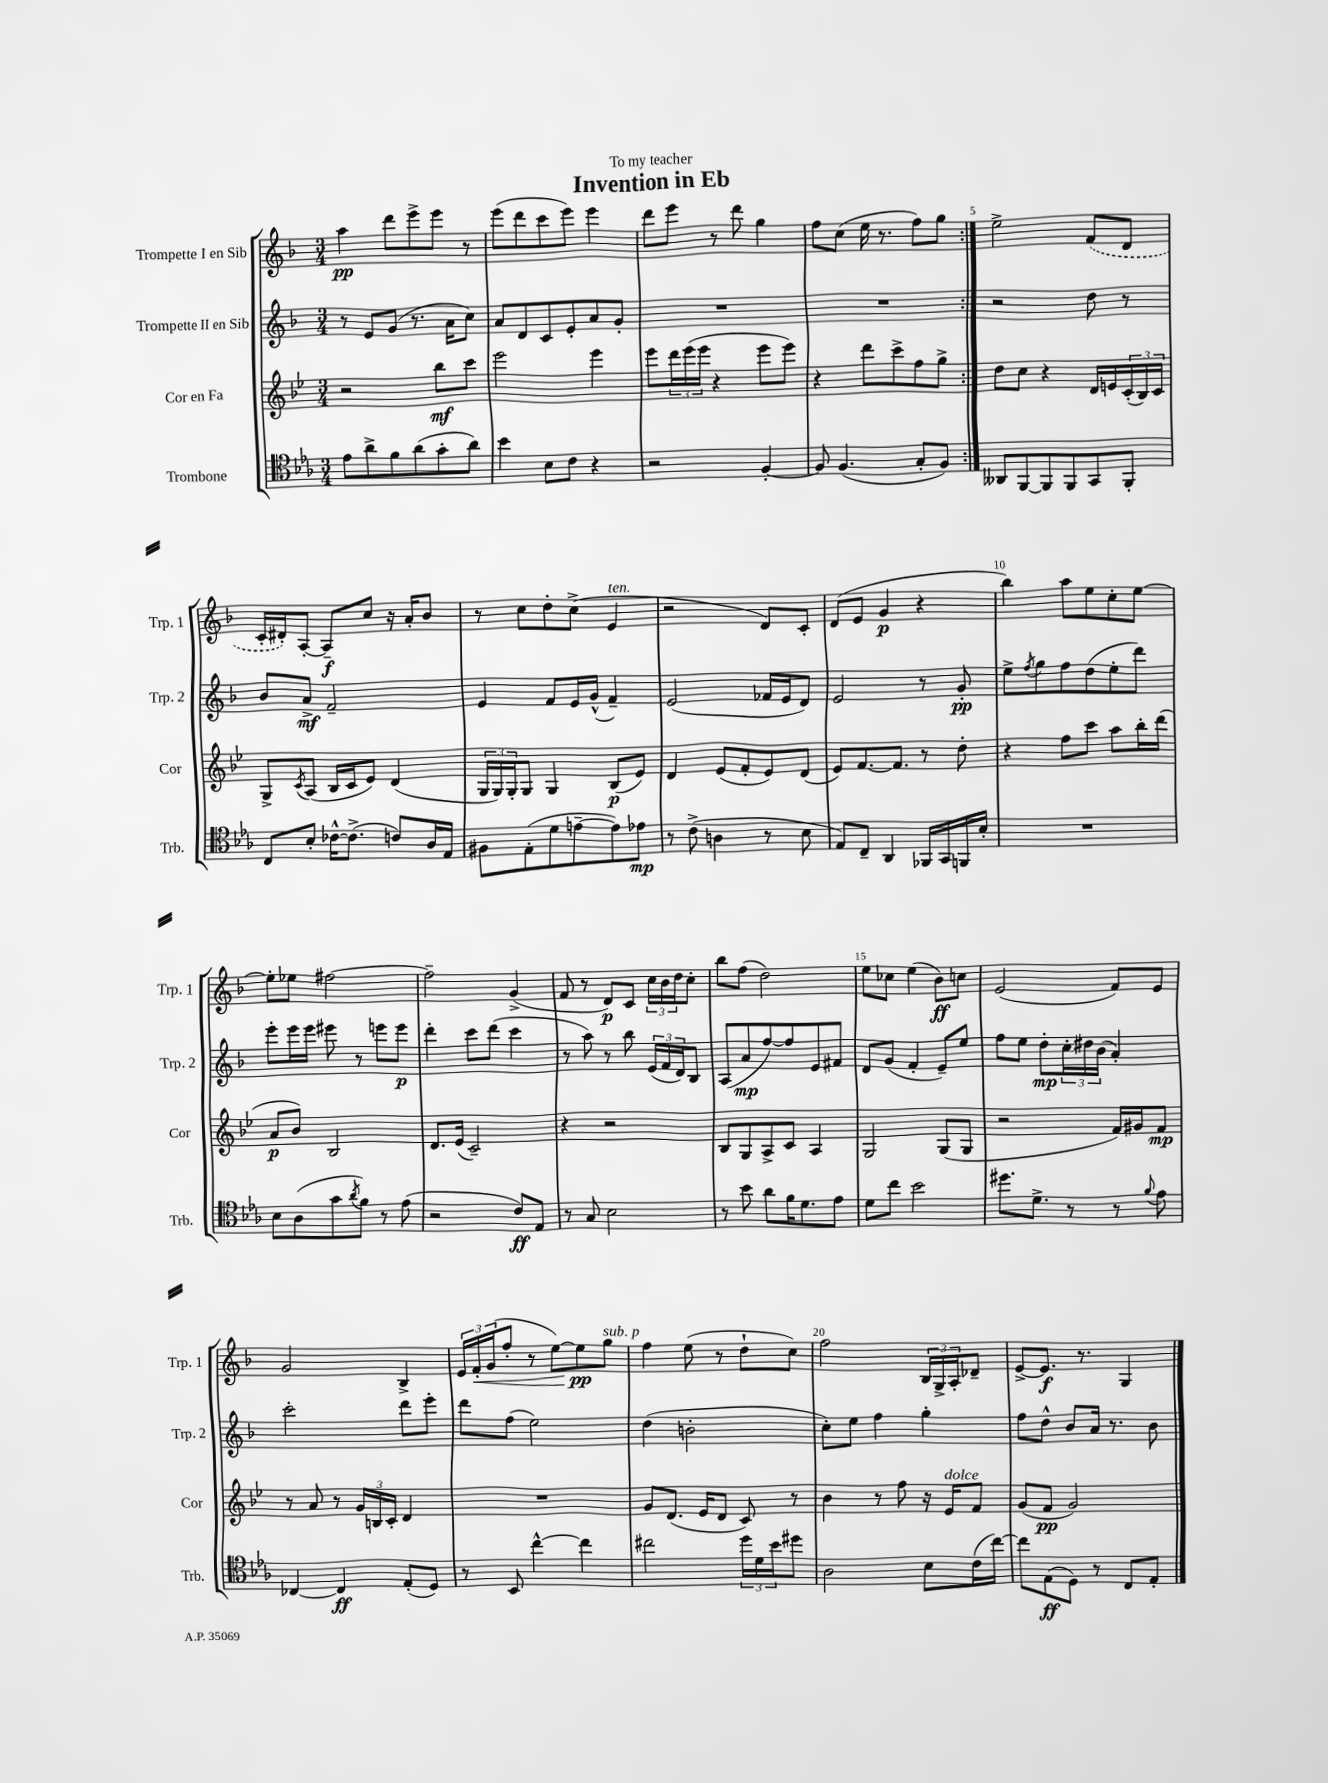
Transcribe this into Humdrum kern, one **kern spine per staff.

**kern	**kern	**kern	**kern
*staff4	*staff3	*staff2	*staff1
*clefC4	*clefG2	*clefG2	*clefG2
*k[b-e-a-]	*k[b-e-]	*k[b-]	*k[b-]
*M3/4	*M3/4	*M3/4	*M3/4
8e-\L	2r	8r	4aa\
8a-^\	.	8e/L	.
8f\	.	(8g/J	8ddd\L
(8a-\	.	8.r	8eee^\
8g'\	8bb-\L	.	8eee\J
.	.	16a\LK	.
8a-\J)	8ccc\J	8cc\J)	8r
=	=	=	=
4b-\	2eee-\	8a/L	(8eee\L
.	.	8d/	8ddd\
8B-\L	.	8c/	8ccc\
8c\J	.	8e'/	8eee\J)
4r	4eee-\	8a/	4eee\
.	.	8g'/J	.
=	=	=	=
2r	8eee-\L	2.r	8ddd\L
.	24ddd\L	.	8eee\J
.	(24eee-\	.	.
.	24eee-\JJ	.	.
.	4r	.	8r
.	.	.	8ddd\
[4F'/	8eee-\L	.	4gg\
.	8eee-\J)	.	.
=	=	=	=
8F/]	4r	2.r	8ff\L
(4.F/	.	.	(8cc\J
.	8ddd\L	.	16ee\
.	.	.	8.r
.	8ccc^\	.	.
8G'/L	8ff\	.	8ff\L)
8F/J)	8gg^\J	.	8gg\J
=:|!	=:|!	=:|!	=:|!
8AA--/L	8dd\L	2r	2ee^\
[8FF/	8cc\J	.	.
8FF/]	4r	.	.
8FF/	.	.	.
8GG/	16d/LL	8dd\	(8f/L
.	16e/	.	.
8FF'/J	(24c'/	8r	8d/J
.	24B-/)	.	.
.	24c/JJ	.	.
=	=	=	=
8C/L	8G^/L	8b-/L	16c'/LL
.	.	.	16d#'/J)
.	8qc/	.	.
8B-'/J	(8A/J	8a^/J	[8A'/J
[16c-^^\LK	16B-/LL	2f~/	8A~/]L
(8.c-^\]J	16c/J	.	.
.	8e-/J)	.	8cc/J
8c/L)	(4d/	.	16r
.	.	.	16a'/LK
16A-/L	.	.	8b-/J
16E-/JJ	.	.	.
=	=	=	=
8F#\L	24G/LL	4e/	8r
.	24G/)	.	.
.	24G'/J	.	.
(8E-'\	8G/J	.	8cc\L
8d\	4G/	8f/L	8dd'\
[8e~\	.	16e/L	(8cc^\J
.	.	(16g^^/JJ	.
8e\])	(8B-/L	4f~/)	4e/
8e-\J	8e-/J)	.	.
=	=	=	=
8r	4d/	(2e/	2r
(8c^\	.	.	.
4A\	(8e-/L	.	.
.	8f'/	.	.
8r	8e-/)	16f-/LL	8d/L)
.	.	16e/J	.
8B-\	(8d/J	8d/J)	8c'/J
=	=	=	=
8E-/L)	8e-/L)	2e/	(8d/L
8C~/J	[8.f/	.	8e/J
4AA-/	.	.	4g/
.	8.f/]J	.	.
16FF-/LL	8r	8r	4r
16GG/	.	.	.
16FF/	8dd'\	8g'/	.
16B-'/JJ	.	.	.
=	=	=	=
2.r	4r	8ee^\L	4bb-\)
.	.	8qff/	.
.	.	8gg\	.
.	8ff\L	8ff\	8aa\L
.	8ccc\J	(8dd\	8ee\
.	8aa\L	8ee'\	8cc'\
.	16bb-'\L	8ddd\J)	[8ee\J
.	(16ddd\JJ	.	.
=	=	=	=
8B-\L	8a/L	8eee'\L	8ee'\]L
(8A-\	8b-/J)	16eee\L	8ee-\J
.	.	16eee\JJ	.
8g\	2B-/	8eee#\	[2ff#\
8qa-/	.	.	.
8f\J)	.	8r	.
8r	.	8eee\L	.
(8e-\	.	8eee\J	.
=	=	=	=
2r	8.d/L	4ddd'\	2ff#~\]
.	(16e-/Jk	.	.
.	2c~/)	8ccc\L	.
.	.	(8ddd\J	.
8c/L)	.	4ccc\	(4g^/
8E-/J	.	.	.
=	=	=	=
8r	4r	8r	8f/
8G/	.	8aa\)	8r
2B-\	2r	8r	8d/L)
.	.	8bb-\	8c/J
.	.	(24e/LL	24cc\LL
.	.	24f/	24b-\
.	.	24d/J)	24dd\J
.	.	8B-/J	8cc'\J
=	=	=	=
8r	8B-/L	(8A/L	8bb-\L
8b-\	8G/	8a/	(8ff\J
8a-\L	8A^/	[8ff/)	2dd\)
16f\K	8c/J	8ff/]	.
8.d\	.	.	.
.	4A/	8e/	.
8e-\J	.	8f#/J	.
=	=	=	=
8d\L	2G/	8d/L	8ee\L
8cc\J	.	(8g/J	8cc-\J
2b-\	.	4f'/	(4ee\
.	(8G/L	8e~/L)	8b-\L)
.	8G/J	8ee/J	8cc\J
=	=	=	=
8.dd#\L	2r	8ff\L	(2e/
.	.	8ee\J	.
8.d^\J	.	.	.
.	.	8dd'\L	.
8r	.	24cc'\L	.
.	.	24dd#\	.
.	.	(24b-\JJ	.
8r	16f/LL)	4a'/)	8f/L)
.	16g#/J	.	.
8qqf/	.	.	.
8e-\	8f/J	.	8e/J
=	=	=	=
[4C-/	8r	2ccc'\	2g/
.	8a/	.	.
4C-/]	8r	.	.
.	24g/LL	.	.
.	24B/	.	.
.	24c'/JJ	.	.
(8E-'/L	4d/	8ddd\L	4B-^/
8D/J)	.	8eee'\J	.
=	=	=	=
8r	2.r	8ddd\L	24e/LL
.	.	.	24f'/
.	.	.	(24g/J
8BB-/	.	(8ff\J	8ff'/J
[4cc^^\	.	2ee\)	8r
.	.	.	[8ee\L)
4cc\]	.	.	8ee\]
.	.	.	8gg\J
=	=	=	=
2cc#\	8g/L	(4dd\	4ff\
.	(8.d/J	.	.
.	.	2b'\	(8ee\
.	16e-/LK	.	.
.	8d/J	.	8r
24dd\LL	8c/)	.	8dd`\L
24d\	.	.	.
24b-\J	.	.	.
8dd#\J	8r	.	8cc\J)
=	=	=	=
2A-\	4b-\	8cc'\L)	2ff\
.	.	8ee\J	.
.	8r	4ff\	.
.	8ff\	.	.
8B-\L	16r	4gg'\	24B-/LL
.	.	.	24G^/
.	16e-/LK	.	.
.	.	.	24A'/J
(16c\L	8f/J	.	8d-~/J
[16cc\JJ)	.	.	.
=	=	=	=
8cc\]L	(8g/L	8ff\L	[8e^/L
(8E-\	8f/J	8dd^^\J	8.e/]J
8D\J)	2g/)	8b-/L	.
.	.	.	8.r
8r	.	16a/Jk	.
.	.	8.r	.
8C/L	.	.	4G/
8E-'/J	.	8b-\	.
==	==	==	==
*-	*-	*-	*-
